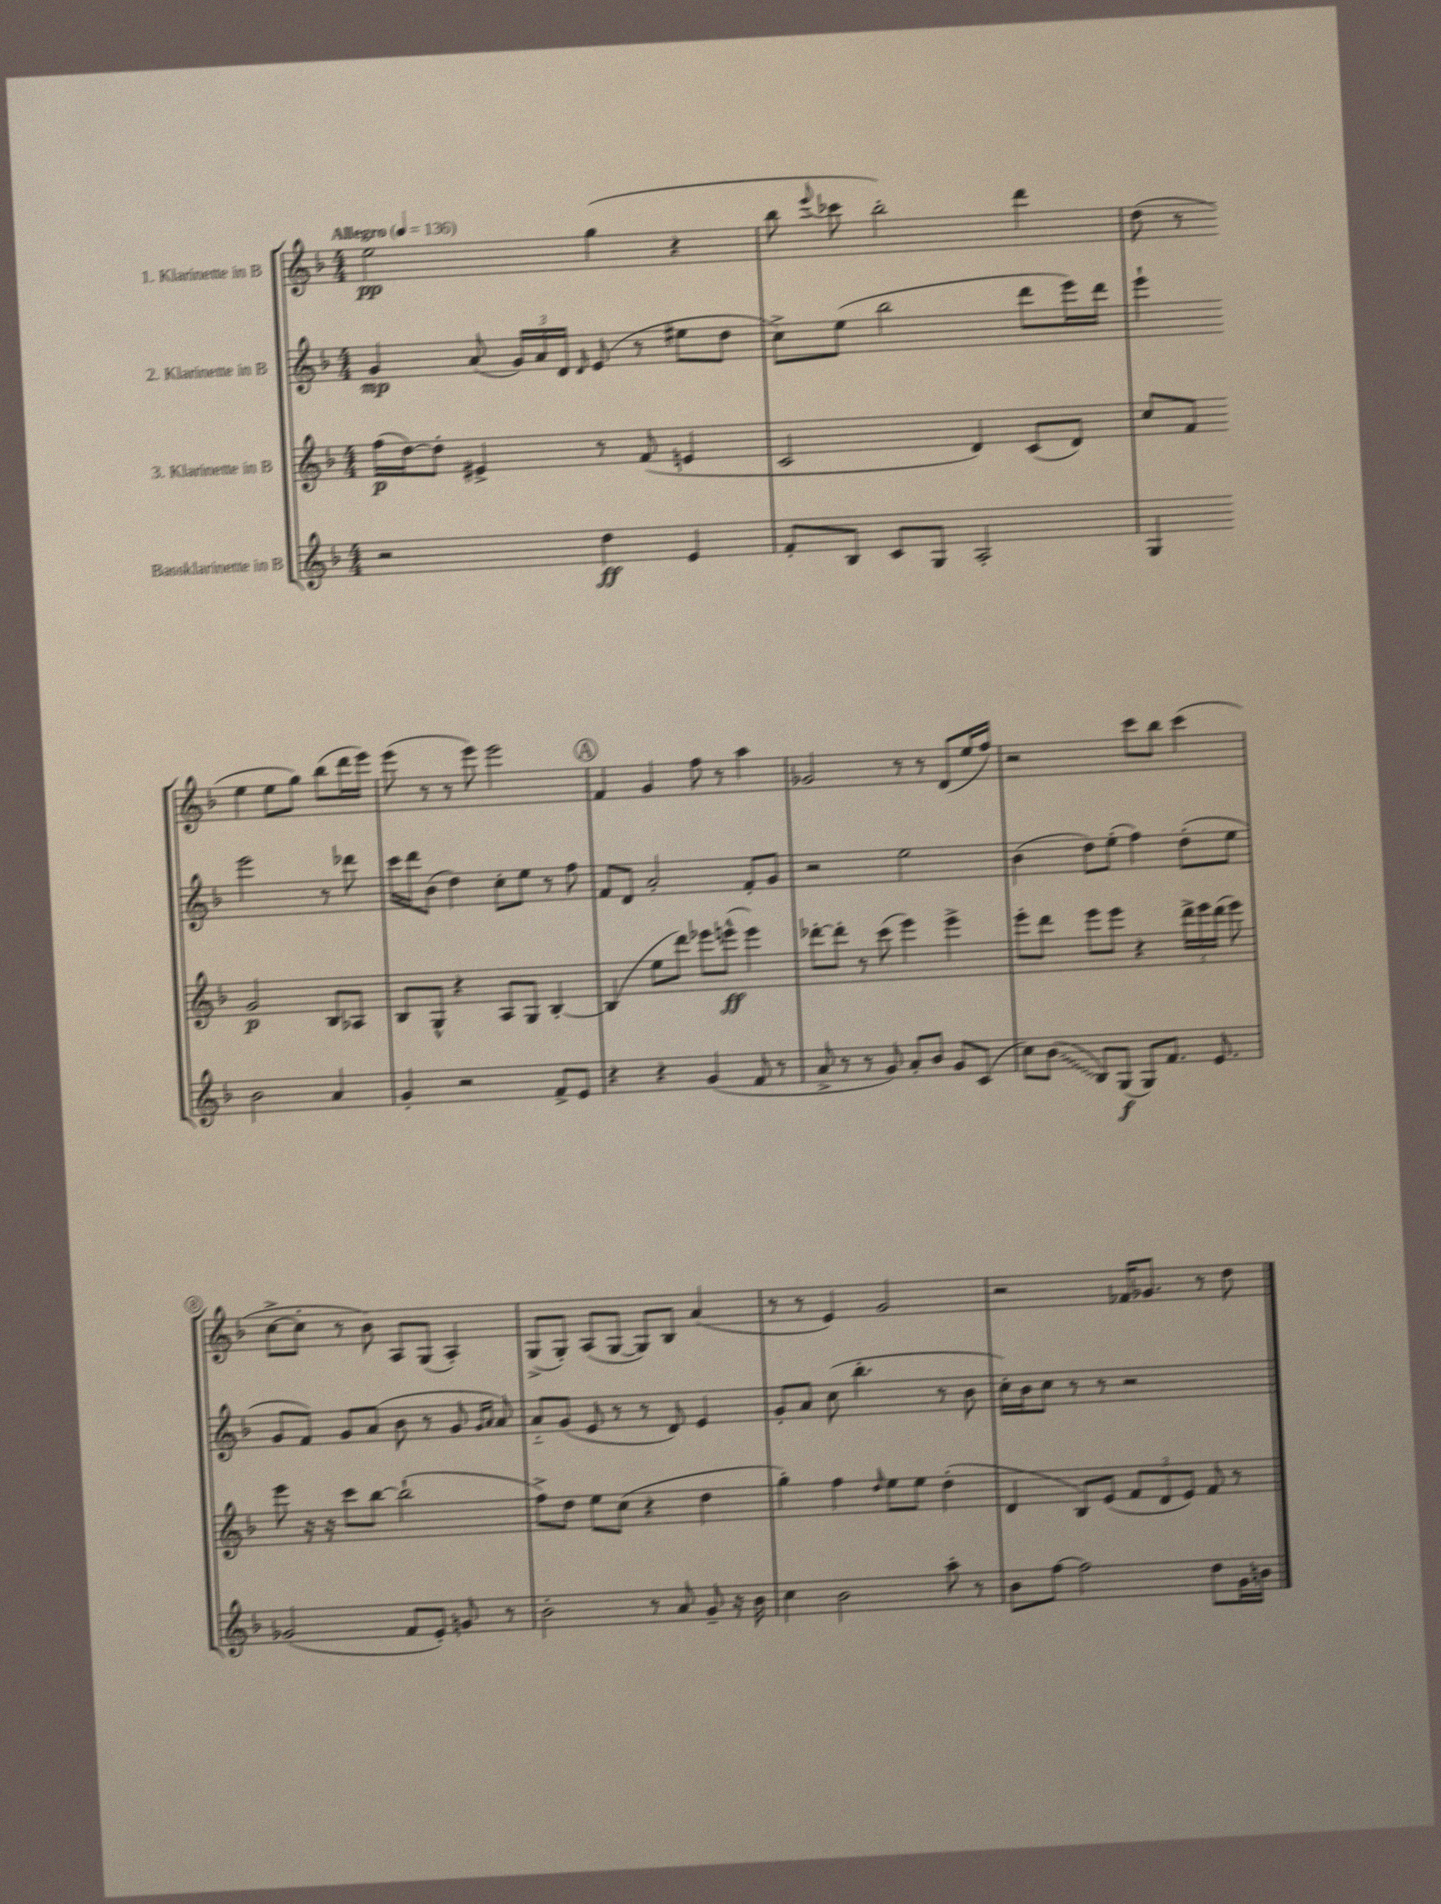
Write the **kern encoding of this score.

**kern	**kern	**kern	**kern
*staff4	*staff3	*staff2	*staff1
*clefG2	*clefG2	*clefG2	*clefG2
*k[b-]	*k[b-]	*k[b-]	*k[b-]
*M4/4	*M4/4	*M4/4	*M4/4
*MM136	*MM136	*MM136	*MM136
2r	(16ff	4g	2ee
.	[16dd)	.	.
.	8dd']	.	.
.	4e#^	(8a	.
.	.	24g)	.
.	.	24a	.
.	.	24d	.
.	.	16qqd	.
4dd	8r	(8e	(4gg
.	(8f	8r	.
4e	4e	8ee#	4r
.	.	8dd	.
=	=	=	=
8f'	2c	8cc^)	8bb-
.	.	.	8qqeee
8B-	.	(8ee	8ccc-
8c	.	2bb-	2bb-')
8G	.	.	.
2A'	4d)	.	.
.	(8c	8ddd	4ddd
.	8d)	16eee)	.
.	.	16ddd	.
=	=	=	=
4G	8cc	4eee`	(8dd
.	8f	.	8r
2b-	2g	2eee	4ee
.	.	.	8ee
.	.	.	8gg)
4a	8B-	8r	(8bb-
.	8A-	8ddd-	16ddd
.	.	.	16eee)
=	=	=	=
4g'	8B-	16ccc	(8eee
.	.	16ddd	.
.	8G^^	(8b-	8r
2r	4r	4dd)	8r
.	.	.	8eee)
.	8A	8cc'	2eee
.	8G	8ee	.
8f^	[4B-'	8r	.
8e	.	8ff	.
=	=	=	=
4r	(4B-]	8f	4f
.	.	8d	.
4r	8ee	2a'	4g
.	8ddd)	.	.
(4g	8eee-	.	8ff
.	(8eee^^	.	8r
8f	4eee)	8f'	4aa
8r	.	8g	.
=	=	=	=
8a^	[8ddd-'	2r	2g-
8r	8ddd-']	.	.
8r	8r	.	.
8g)	(8ccc	.	.
8a'	4eee)	2ee	8r
8b-	.	.	8r
8g	4eee^	.	(8d
(8c	.	.	16ee
.	.	.	16ff)
=	=	=	=
8cc)	8eee'	(4b-	2r
(8b-	8ddd	.	.
8B-)	8eee	8dd)	.
(8G	8eee	(8ee'	.
8G)	4r	4ff)	8ccc
8.f	.	.	8bb-
.	24ddd^	(8dd'	(4ccc
.	24eee	.	.
8.e	.	.	.
.	(24ddd	.	.
.	8eee)	8ee	.
=	=	=	=
(2g-	8eee	8g	[8cc^
.	16r	8f)	8cc']
.	16r	.	.
.	8ccc	8g	8r
.	[8bb-	(8a	8b-)
8f	(2bb-`]	8b-	8A
8e')	.	8r	(8G
8g	.	8g	4A')
.	.	16qqg	.
.	.	16qqa	.
8r	.	8a)	.
=	=	=	=
2b-'	8ff^)	8a'~	(8G^
.	8dd	(8g	8G')
.	8ee	8e	(8A
.	(8cc	8r	[8G
8r	4r	8r	8G])
8a	.	8d)	8B-
8g~	4dd	4e	(4a
16r	.	.	.
16b-	.	.	.
=	=	=	=
4cc	4gg')	8g'	8r
.	.	8a	8r
2b-	4ff	(8cc	4e)
.	.	4.bb-'	.
.	16qqdd	.	.
.	8ee	.	2g
.	8ee	.	.
8aa'	(4dd'	8r	.
8r	.	8b-	.
=	=	=	=
8b-	4d	16cc')	2r
.	.	16b-	.
[8ff	.	8cc	.
2ff]	8B-)	8r	.
.	(8e	8r	.
.	12f	2r	16f-
.	.	.	8.g-
.	12d	.	.
.	12e)	.	.
8dd	8f	.	8r
16g	8r	.	8dd
16b	.	.	.
==	==	==	==
*-	*-	*-	*-
